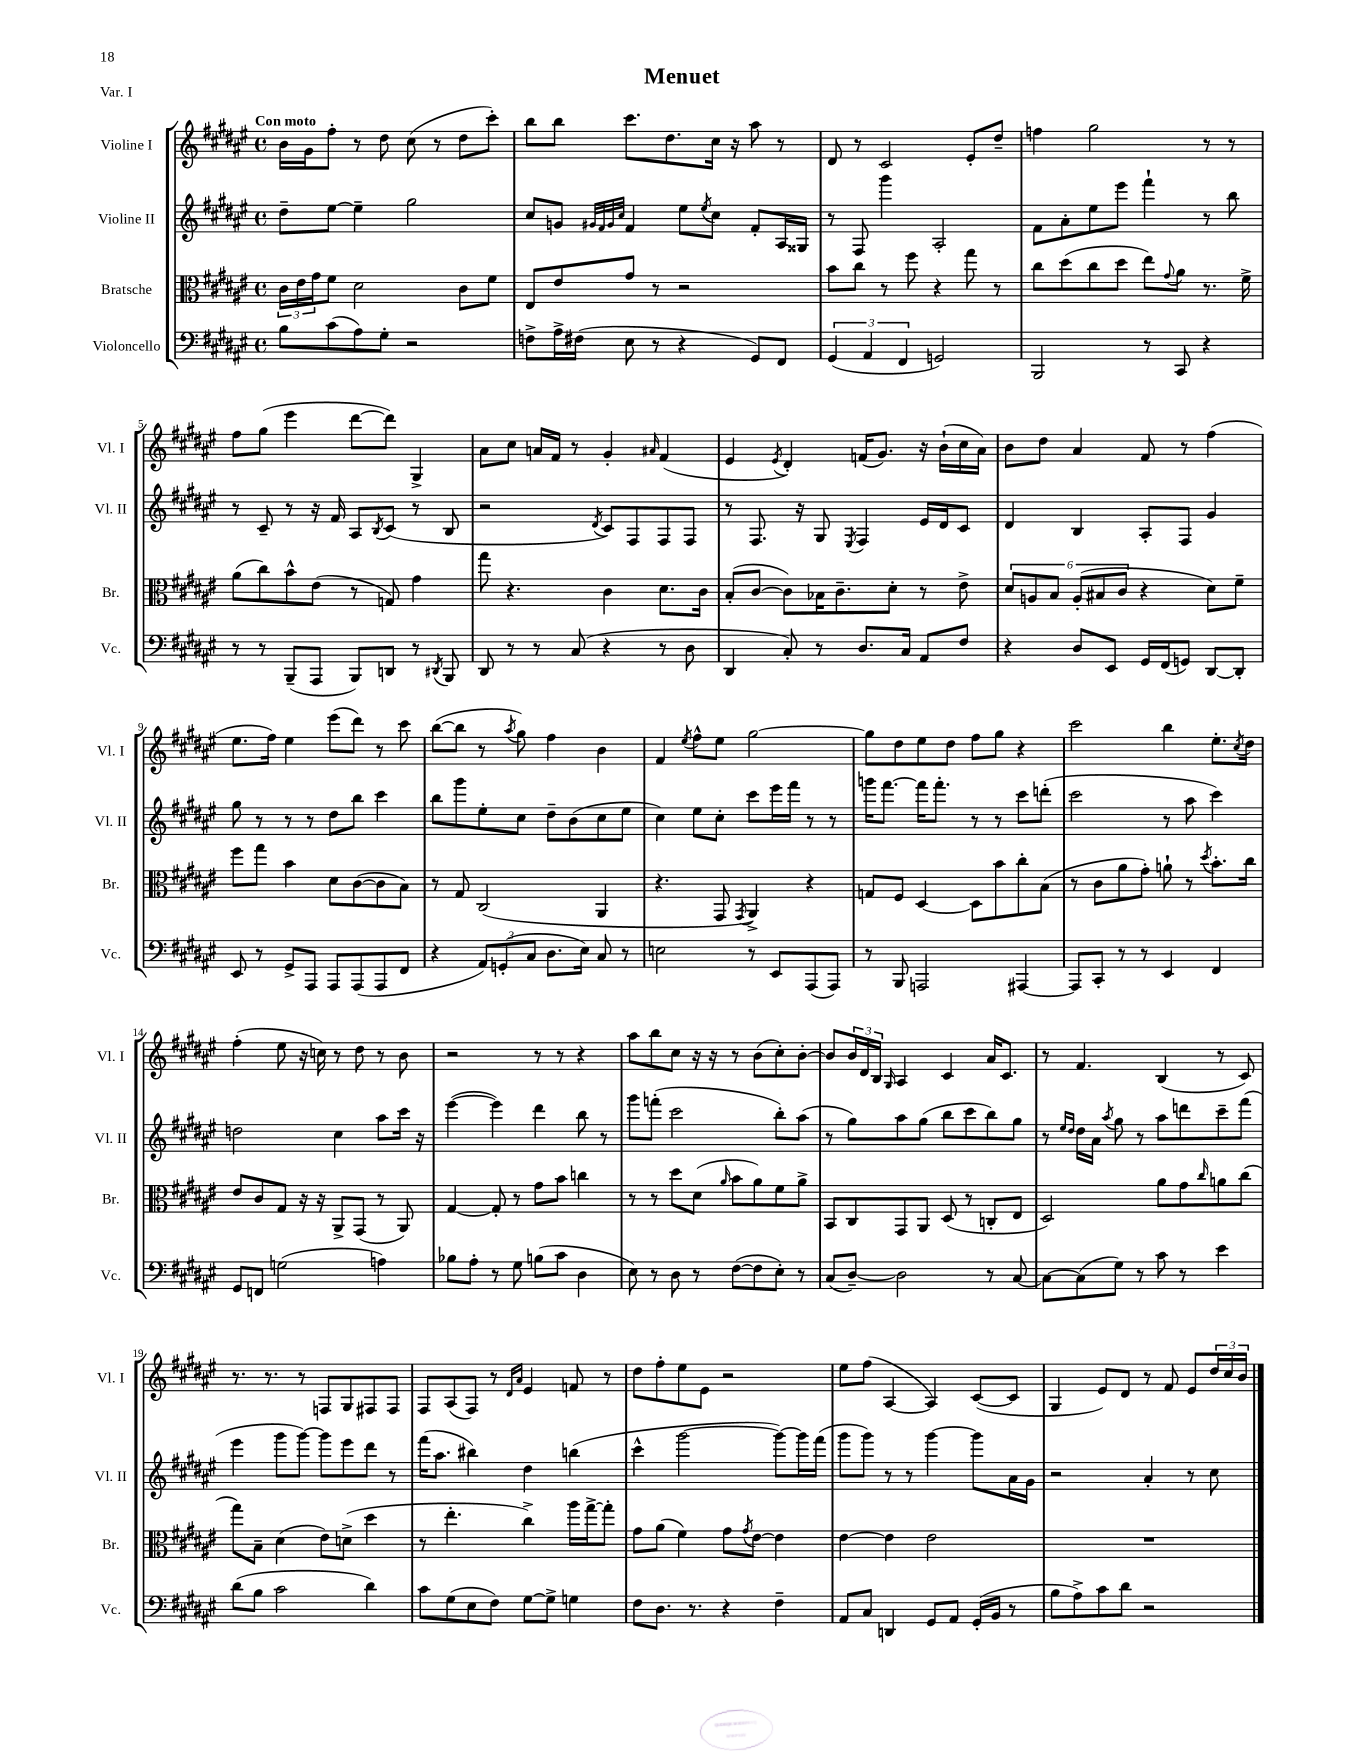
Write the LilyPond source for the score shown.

\header { title = "Menuet" piece = "Var. I" }
<<
\new StaffGroup <<
\new Staff = "s0" \with { instrumentName = "Violine I" shortInstrumentName = "Vl. I" } {
    \clef treble \key fis \major \defaultTimeSignature \time 4/4 \tempo "Con moto"
    b'16 gis'16 fis''8-. r8 dis''8 cis''8( r8 dis''8 cis'''8-.) |
    b''8 b''8 cis'''8. dis''8. cis''16 r16 ais''8 r8 |
    dis'8 r8 cis'2 eis'8-. dis''8-- |
    f''4 gis''2 r8 r8 |
    fis''8 gis''8( eis'''4 dis'''8~ dis'''8) gis4-> |
    ais'8 cis''8 a'16 fis'16 r8 gis'4-. \grace { ais'16 } fis'4( |
    eis'4 \acciaccatura { eis'8 } dis'4-.) f'16( gis'8.) r16 b'16-!( cis''16 ais'16) |
    b'8 dis''8 ais'4 fis'8 r8 fis''4( |
    eis''8. fis''16) eis''4 eis'''8( dis'''8) r8 cis'''8 |
    b''8~( b''8 r8 \acciaccatura { ais''8 } gis''8) fis''4 b'4 |
    fis'4 \acciaccatura { eis''8 } fis''8-^ eis''8 gis''2~ |
    gis''8 dis''8 eis''8 dis''8 fis''8 gis''8 r4 |
    cis'''2 b''4 eis''8.-. \acciaccatura { cis''8 } dis''16 |
    fis''4-.( eis''8 r16 c''16) r8 dis''8 r8 b'8 |
    r2 r8 r8 r4 |
    ais''8 b''8 cis''8 r16 r16 r8 b'8( cis''8-.) b'8~-. |
    b'8 \tuplet 3/2 { b'16 dis'16 b16 } \grace { gis16 } ais4 cis'4 ais'16 cis'8. |
    r8 fis'4. b4( r8 cis'8) |
    r8. r8. r8 f8 gis8 fis8 fis8 |
    fis8 ais8( fis8) r8 \grace { dis'16 ais'16 } eis'4 f'8 r8 |
    dis''8 fis''8-. eis''8 eis'8 r2 |
    eis''8 fis''8( ais4~ ais4) cis'8~( cis'8 |
    gis4 eis'8) dis'8 r8 fis'8 eis'8 \tuplet 3/2 { dis''16 cis''16 b'16 } \bar "|." |
}
\new Staff = "s1" \with { instrumentName = "Violine II" shortInstrumentName = "Vl. II" } {
    \clef treble \key fis \major \defaultTimeSignature \time 4/4
    dis''8-- eis''8~ eis''4-- gis''2 |
    cis''8 g'8 \grace { gis'32 fis'32 gis'32 cis''32 } fis'4 eis''8 \acciaccatura { eis''8 } cis''8 fis'8-. ais16 gisis16 |
    r8 fis8 gis'''4 ais2-. |
    fis'8 ais'8-. eis''8 eis'''8 fis'''4-! r8 b''8 |
    r8 cis'8-- r8 r16 fis'16 ais8 \acciaccatura { b8 } cis'8( r8 b8 |
    r2 \acciaccatura { dis'8 } cis'8) fis8 fis8 fis8 |
    r8 fis8. r16 gis8 \acciaccatura { eis8 } fis4 eis'16 dis'16 cis'8 |
    dis'4 b4 ais8-. fis8 gis'4 |
    gis''8 r8 r8 r8 dis''8 b''8 cis'''4 |
    b''8 gis'''8 eis''8-. cis''8 dis''8-- b'8( cis''8 eis''8 |
    cis''4) eis''8 cis''8-. cis'''8 eis'''16 fis'''16 r8 r8 |
    g'''16 fis'''8.~ fis'''16 fis'''8.-. r8 r8 cis'''8 d'''8-.( |
    cis'''2 r8 ais''8 cis'''4) |
    d''2 cis''4 ais''8 cis'''16 r16 |
    eis'''4~( eis'''4) dis'''4 b''8 r8 |
    gis'''8 f'''8-.( cis'''2 b''8-.) ais''8( |
    r8 gis''8) ais''8 gis''8( b''8 cis'''8 b''8) gis''8 |
    r8 \grace { eis''16 dis''16 } dis''16 ais'16 \acciaccatura { ais''8 } gis''8 r8 ais''8 d'''8 cis'''8-- fis'''8( |
    eis'''4 gis'''8 gis'''8~) gis'''8 eis'''8 dis'''8 r8 |
    fis'''16( ais''8. bis''4) dis''4 b''4( |
    cis'''4-^ gis'''2~ gis'''8~) gis'''16 fis'''16( |
    gis'''8 gis'''8) r8 r8 gis'''4~ gis'''8 ais'16 gis'16 |
    r2 ais'4-. r8 cis''8 \bar "|." |
}
\new Staff = "s2" \with { instrumentName = "Bratsche" shortInstrumentName = "Br." } {
    \clef alto \key fis \major \defaultTimeSignature \time 4/4
    \tuplet 3/2 { cis'16 eis'16 gis'16 } fis'8 dis'2 cis'8 fis'8 |
    eis8 eis'8 gis'8 r8 r2 |
    b'8 cis''8 r8 fis''8 r4 gis''8 r8 |
    cis''8 dis''8( cis''8 dis''8 eis''8) \appoggiatura { gis'8 } ais'8 r8. fis'16-> |
    ais'8( cis''8) b'8-^ eis'8( r8 g8) gis'4 |
    gis''8 r4. cis'4 dis'8. cis'16 |
    b8-.( cis'8~ cis'8) bes16 cis'8.-- dis'8-. r8 eis'8-> |
    \tuplet 6/4 { dis'8 a8 b8 a8-.( bis8 cis'8 } r4 dis'8) fis'8-- |
    fis''8 gis''8 b'4 dis'8 cis'8~( cis'8 b8) |
    r8 gis8 cis2( ais,4 |
    r4. gis,8 \acciaccatura { gis,8 } ais,4->) r4 |
    g8 fis8 dis4~ dis8 b'8 cis''8-. b8( |
    r8 cis'8 ais'8 gis'8-.) a'8-! r8 \acciaccatura { dis''8 } b'8.-. cis''16 |
    eis'8 cis'8 gis8 r16 r16 ais,8-> gis,8( r8 ais,8) |
    gis4~ gis8-. r8 gis'8 b'8 c''4 |
    r8 r8 dis''8 dis'8( \grace { ais'16 } b'8 ais'8) fis'8 ais'8-> |
    b,8 cis8 gis,8 ais,8 dis8( r8 c8-. eis8 |
    dis2) ais'8 gis'8 \grace { cis''16 } a'8 cis''8( |
    gis''8) b8-- dis'4( eis'8) d'8->( dis''4 |
    r8 eis''4.-. cis''4->) ais''16 gis''16~-> gis''8-. |
    gis'8 ais'8( fis'4) gis'8 \acciaccatura { gis'8 } eis'8~ eis'4 |
    eis'4~ eis'4 eis'2 |
    R1 \bar "|." |
}
\new Staff = "s3" \with { instrumentName = "Violoncello" shortInstrumentName = "Vc." } {
    \clef bass \key fis \major \defaultTimeSignature \time 4/4
    b8 cis'8( ais8) gis8-. r2 |
    f8-> ais16-> fis16( eis8 r8 r4 gis,8) fis,8 |
    \tuplet 3/2 { gis,4( ais,4 fis,4 } g,2) |
    b,,2 r8 cis,8 r4 |
    r8 r8 b,,8--( ais,,8 b,,8) d,8 r8 \acciaccatura { dis,8 } b,,8 |
    dis,8 r8 r8 cis8( r4 r8 dis8 |
    dis,4 cis8-.) r8 dis8. cis16 ais,8 fis8 |
    r4 dis8 eis,8 gis,16 fis,16( g,8) dis,8~ dis,8-. |
    eis,8 r8 gis,8-> ais,,8 ais,,8 ais,,8( ais,,8 fis,8 |
    r4 \tuplet 3/2 { ais,8) g,8-.( cis8 } dis8. eis16) cis8 r8 |
    e2 r8 eis,8 ais,,8( ais,,8) |
    r8 b,,8 a,,2 ais,,4~ |
    ais,,8 cis,8-. r8 r8 eis,4 fis,4 |
    gis,8 f,8 g2( a4) |
    bes8 ais8-. r8 gis8 b8( cis'8 dis4 |
    eis8) r8 dis8 r8 fis8~( fis8 eis8-.) r8 |
    cis8( dis8~--) dis2 r8 cis8~ |
    cis8~ cis8( gis8) r8 cis'8 r8 eis'4 |
    dis'8( b8 cis'2 dis'4) |
    cis'8 gis8( eis8 fis8) gis8~ gis8-> g4 |
    fis8 dis8. r8. r4 fis4-- |
    ais,8 cis8 d,4 gis,8 ais,8 gis,16-.( b,16 r8 |
    b8 ais8->) cis'8 dis'8 r2 \bar "|." |
}
>>
>>
